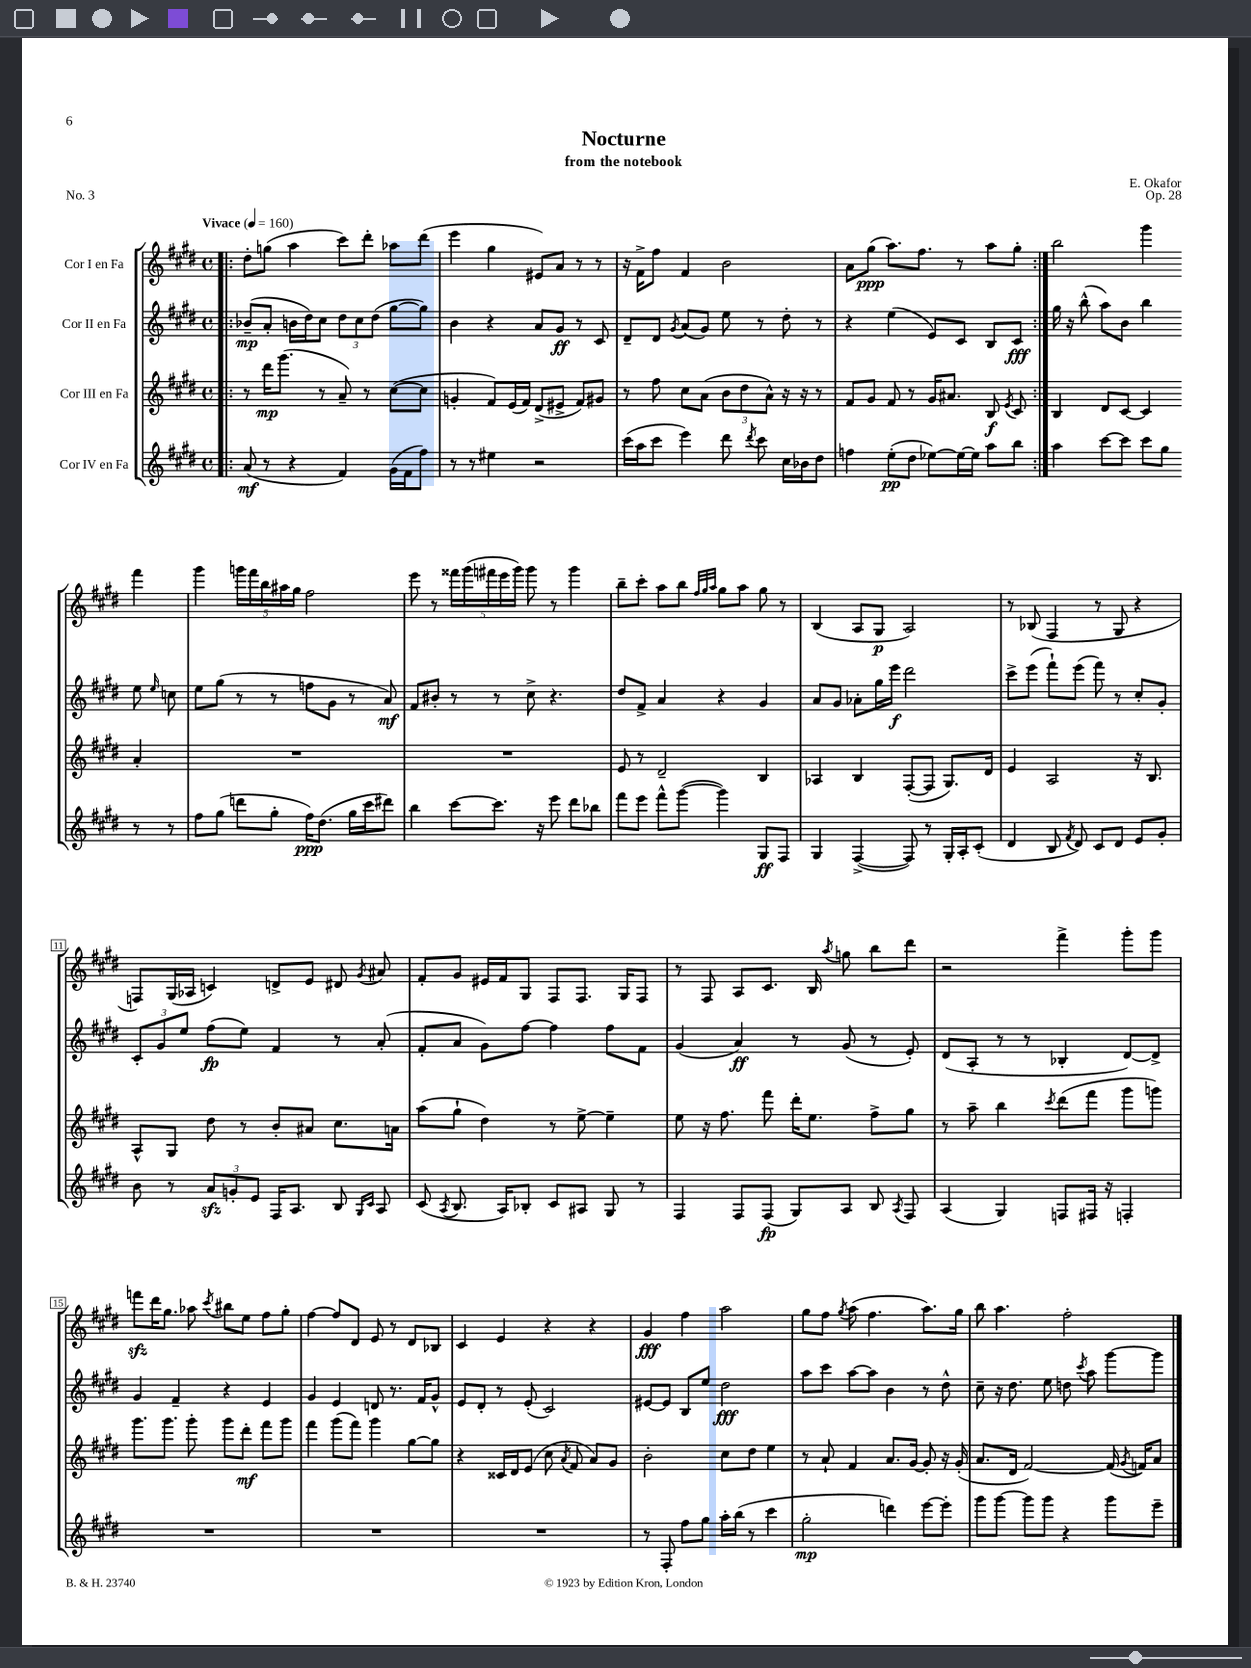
\header { title = "Nocturne" composer = "E. Okafor" subtitle = "from the notebook" opus = "Op. 28" piece = "No. 3" }
<<
\new StaffGroup <<
\new Staff = "s0" \with { instrumentName = "Cor I en Fa" } {
    \clef treble \key e \major \defaultTimeSignature \time 4/4 \tempo "Vivace" 4 = 160
    \autoBeamOff \repeat volta 2 { \bar ".|:" dis''8[-. g''8]( a''4 cis'''8[) dis'''8]-. aes''8[ dis'''8]( |
    e'''4 gis''4 eis'8[) a'8] r8 r8 |
    r16 fis'16[-> fis''8] fis'4 b'2 |
    a'8[ gis''8]\ppp( a''8.[) fis''8.] r8 a''8[ gis''8]-. | }
    b''2 gis'''4 fis'''4 |
    gis'''4 \tuplet 5/4 { g'''16[ fis'''16 b''16 ais''16 gis''16] } fis''2 |
    e'''8 r8 \tuplet 5/4 { fisis'''16[ gis'''16( fis'''16 e'''16 gis'''16]) } gis'''8 r8 gis'''4 |
    b''8[-- cis'''8]-. a''8[ b''8] \grace { fis''32[ gis''32 a''32] } gis''8[ a''8] gis''8 r8 |
    b4( a8[ gis8]\p a2) |
    r8 bes8( fis4 r8 gis8 r4 |
    f8[) gis16( aes16] c'4) d'8[-> e'8] dis'8 \acciaccatura { gis'8 } ais'8 |
    fis'8[-. gis'8] eis'16[ fis'16 gis8] fis8[ fis8.] gis16[ fis8] |
    r8 fis8 a8[ cis'8.] b16 \acciaccatura { a''8 } g''8 b''8[ dis'''8] |
    r2 fis'''4-> gis'''8[-. gis'''8] |
    f'''8[\sfz dis'''16 gis''8.] aes''8 \acciaccatura { cis'''8 } bis''8[ e''8] fis''8[ gis''8]-. |
    fis''4~ fis''8[ dis'8] e'8 r8 dis'8[ bes8] |
    cis'4 e'4 r4 r4 |
    gis'4\fff fis''4 a''2 |
    gis''8[ fis''8] \acciaccatura { gis''8 } a''8( fis''4. a''8.[) gis''16] |
    b''8 a''4. fis''2-. \bar "|." |
}
\new Staff = "s1" \with { instrumentName = "Cor II en Fa" } {
    \clef treble \key e \major \defaultTimeSignature \time 4/4
    \autoBeamOff \repeat volta 2 { \bar ".|:" bes'8[--\mp( a'8]-. b'16[ dis''16) cis''8] \tuplet 3/2 { dis''8[ cis''8 dis''8]( } gis''8[~ gis''8]) |
    b'4 r4 a'8[ gis'8]\ff r8 cis'8 |
    dis'8[-- dis'8] \acciaccatura { gis'8 } a'8[( gis'8]) e''8 r8 dis''8-. r8 |
    r4 e''4( e'8[) cis'8] b8[ cis'8]\fff | }
    gis''16 r16 b''8-^( a''8[) b'8] b''4 e''8 \grace { e''16 } c''8 |
    e''8[ gis''8]( r8 r8 f''8[ gis'8] r8 a'8\mf) |
    fis'8[ bis'8]-. r8 r8 cis''8-> r4. |
    dis''8[ fis'8]-> a'4 r4 gis'4 |
    a'8[ gis'8] aes'8[-. gis''16 e'''16]\f dis'''2 |
    cis'''8[-> e'''8]( fis'''8[-!) e'''8]( fis'''8) r8 cis''8[-. gis'8]-. |
    \tuplet 3/2 { cis'8[-. gis'8 e''8] } fis''8[\fp( e''8]) fis'4 r8 a'8-.( |
    fis'8[-. a'8] gis'8[) fis''8]~ fis''4 fis''8[ fis'8] |
    gis'4( a'4\ff) r8 gis'8( r8 e'8-.) |
    dis'8[( a8]-. r8 r8 bes4-. dis'8[~) dis'8]-> |
    gis'4 fis'4-- r4 e'4 |
    gis'4 e'4 d'8 r8. fis'16[ gis'8]-^ |
    e'8[ dis'8]-. r8 e'8-.( cis'2) |
    eis'8[~ eis'8] b8[ e''8] dis''2\fff |
    a''8[ cis'''8] a''8[~ a''8] b'4 r8 dis''8-^ |
    cis''8-- r16 dis''8. e''8 d''8 \acciaccatura { cis'''8 } a''8 gis'''8[~ gis'''8] \bar "|." |
}
\new Staff = "s2" \with { instrumentName = "Cor III en Fa" } {
    \clef treble \key e \major \defaultTimeSignature \time 4/4
    \autoBeamOff \repeat volta 2 { \bar ".|:" r8 dis'''16[\mp gis'''8.]( r8 a'8--) r8 cis''8[~( cis''8] |
    g'4-. fis'8[) e'16( fis'16]) dis'8[->( eis'8]-> fis'8[) gis'8] |
    r8 fis''8 cis''8[ a'8]( \tuplet 3/2 { b'8[ dis''8 a'8]-^) } r16 r16 r8 |
    fis'8[ gis'8] fis'8 r8 gis'16[ ais'8.] b8\f \acciaccatura { e'8 } cis'8 | }
    b4 dis'8[ cis'8]~ cis'4 a'4-. |
    R1 |
    R1 |
    e'8 r8 dis'2-- b4 |
    aes4 b4 fis8[~-.( fis8] gis8.[) dis'16] |
    e'4 a2 r16 b8. |
    a8[-^ gis8] dis''8 r8 b'8[-. ais'8] cis''8.[ a'16] |
    a''8[( gis''8]-! dis''4) r8 e''8~-> e''4-- |
    e''8 r16 fis''8. fis'''8 dis'''16[-. e''8.] fis''8[-> gis''8] |
    r8 a''8-- b''4 \acciaccatura { cis'''8 } dis'''8[( fis'''8] gis'''8[ g'''8]) |
    gis'''8.[ gis'''8.] gis'''8-. gis'''8[ dis'''8]-.\mf fis'''8[ gis'''8] |
    fis'''4 gis'''8[( fis'''8]) gis'''4 gis''8[~ gis''8] |
    r4 cisis'16[ dis'16 e'8]( cis''8 \acciaccatura { a'8 } fis'8 a'8[) gis'8] |
    b'2-. cis''8[ dis''8] e''4 |
    r8 a'8-! fis'4 a'8.[ gis'16]~ gis'8-. r16 gis'16-.( |
    a'8.[ dis'16] fis'2~) fis'16( \acciaccatura { gis'8 } f'16[) a'8] \bar "|." |
}
\new Staff = "s3" \with { instrumentName = "Cor IV en Fa" } {
    \clef treble \key e \major \defaultTimeSignature \time 4/4
    \autoBeamOff \repeat volta 2 { \bar ".|:" a'8\mf( r8 r4 fis'4) gis'16[( fis'16 fis''8]) |
    r8 r8 eis''4 r2 |
    cis'''16[( a''16 cis'''8] e'''4) dis'''8 \acciaccatura { dis'''8 } cis'''8 cis''16[ bes'16 dis''8] |
    f''4 e''8[-.\pp( dis''8] ees''8[~) ees''16~ ees''16] a''8[ b''8] | }
    a''4 cis'''8[~ cis'''8] cis'''8[ gis''8] r8 r8 |
    fis''8[ gis''8]( d'''8[ gis''8]-. fis''16[\ppp) dis''8.]( gis''16[ cis'''16 dis'''8]) |
    b''4 cis'''8[~ cis'''8.] r16 e'''8 dis'''8[ bes''8] |
    fis'''8[ e'''8] fis'''8[-^ gis'''8]~( gis'''4) gis8[\ff fis8] |
    gis4 fis4~->( fis8) r8 gis16[-. a16-. cis'8]-.( |
    dis'4 b8 \acciaccatura { fis'8 } dis'8) cis'8[ dis'8] e'8[ gis'8]-. |
    b'8 r8 \tuplet 3/2 { a'8[\sfz g'8-. e'8] } fis16[ a8.] b8 \grace { gis16[ cis'16] } a8 |
    cis'8( \acciaccatura { a8 } b8. a16[) bes8]-. cis'8[ ais8] gis8 r8 |
    fis4 fis8[ fis8]\fp( gis8[) a8] b8 \acciaccatura { a8 } fis8 |
    a4( gis4) f8[ fis16] r16 f4-. |
    R1 |
    R1 |
    R1 |
    r8 fis8-. fis''8[ gis''8] a''16[-. b''16]( r8 cis'''4 |
    gis''2-.\mp d'''4) e'''8[~ e'''8]-. |
    gis'''8[ gis'''8]~ gis'''8[ gis'''8] r4 gis'''8[ e'''8]-- \bar "|." |
}
>>
>>
\layout { \context { \Score \override BarNumber.stencil = #(make-stencil-boxer 0.1 0.3 ly:text-interface::print) } }
